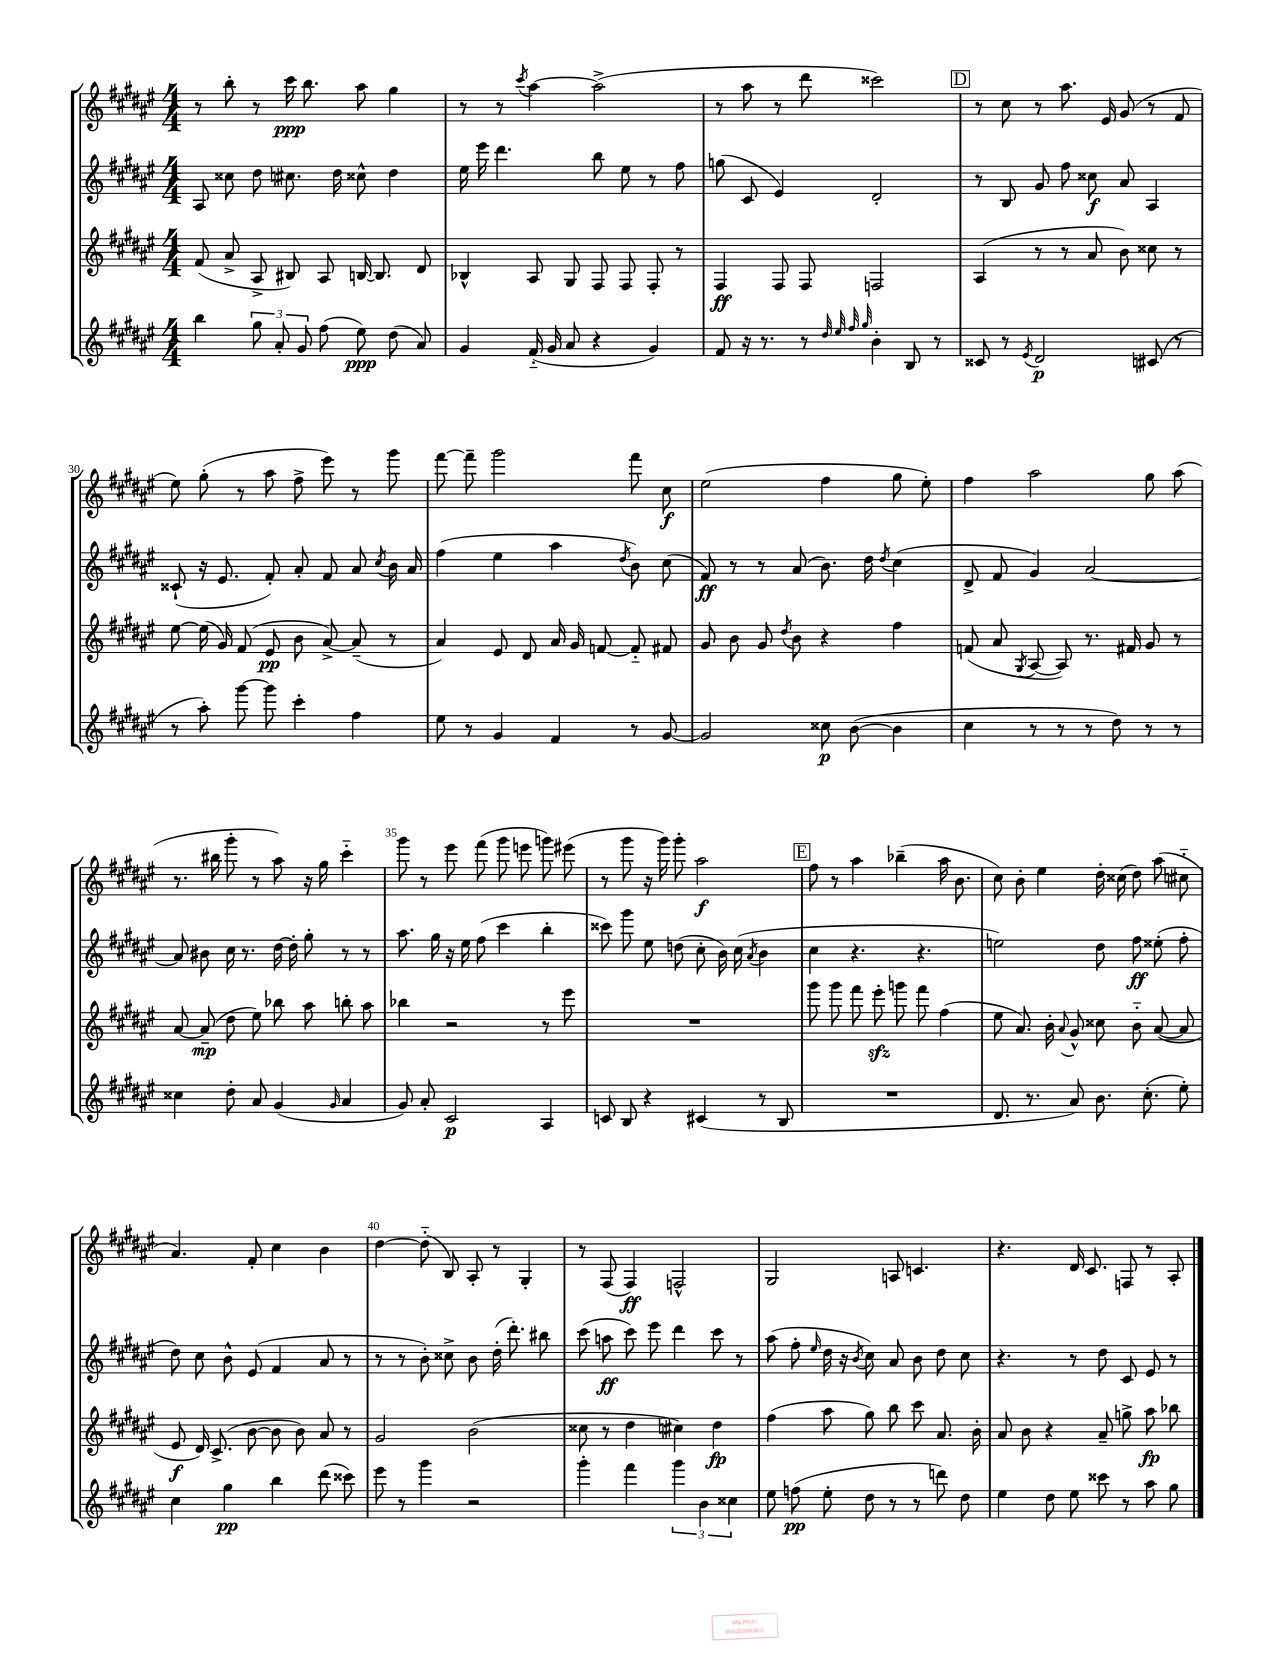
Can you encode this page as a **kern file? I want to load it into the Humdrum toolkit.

**kern	**kern	**kern	**kern
*staff4	*staff3	*staff2	*staff1
*clefG2	*clefG2	*clefG2	*clefG2
*k[f#c#g#d#a#e#]	*k[f#c#g#d#a#e#]	*k[f#c#g#d#a#e#]	*k[f#c#g#d#a#e#]
*M4/4	*M4/4	*M4/4	*M4/4
4bb	(8f#	8A#	8r
.	8a#^	8cc##	8bb'
12gg#	8A#^	8dd#	8r
12a#'	.	.	.
.	8B#)	8.cc#	16ccc#
12g#	.	.	.
.	.	.	8.bb
(8ff#	8A#	.	.
.	.	16dd#	.
8ee#)	[16B	8cc##^^	8aa#
.	8.B]	.	.
(8dd#	.	4dd#	4gg#
8a#)	8d#	.	.
=	=	=	=
4g#	4B-^^	16ee#	8r
.	.	16eee#	.
.	.	4.ddd#	8r
.	.	.	8qccc#
(16f#'~	8A#	.	[4aa#
16g#	.	.	.
8a#	8G#	.	.
4r	8F#	8bb	(2aa#^]
.	8F#	8ee#	.
4g#)	8F#'	8r	.
.	8r	8ff#	.
=	=	=	=
8f#	4F#	(8gg	8r
16r	.	8c#	8aa#
8.r	.	.	.
.	8F#	4e#)	8r
8r	8F#	.	8ddd#
32qqdd#	.	.	.
32qqee#	.	.	.
32qqff#	.	.	.
32qqgg#	.	.	.
4b'	2F	2d#'	2ccc##)
8B	.	.	.
8r	.	.	.
=	=	=	=
8c##	(4A#	8r	8r
8r	.	8B	8cc#
8qe#	.	.	.
2d#	8r	8g#	8r
.	8r	8ff#	8.aa#
.	8a#	8cc##	.
.	.	.	16e#
.	8b)	8a#	(8g#
(8c#	8cc##	4A#	8r
8r	8r	.	8f#
=	=	=	=
8r	[8ee#	(8c##`	8ee#)
8aa#')	(16ee#]	16r	(8gg#'
.	16g#)	8.e#	.
[8ggg#	(8f#	.	8r
8ggg#]	8e#	8f#')	8aa#
4ccc#'	8b	8a#'	8ff#^
.	[8a#^)	8f#	8eee#)
4ff#	(8a#~]	8a#	8r
.	.	8qcc#	.
.	8r	16b	8ggg#
.	.	16a#	.
=	=	=	=
8ee#	4a#)	(4ff#	[8fff#
8r	.	.	8fff#~]
4g#	8e#	4ee#	2ggg#
.	8d#	.	.
4f#	16a#	4aa#	.
.	16g#	.	.
.	[8f	.	.
.	.	8qdd#	.
8r	8f'~]	8b)	8fff#
[8g#	8f#	(8cc#	8cc#
=	=	=	=
2g#]	8g#	8f#)	(2ee#
.	8b	8r	.
.	8g#	8r	.
.	8qdd#	.	.
.	8b	(8a#	.
8cc##	4r	8.b)	4ff#
([8b	.	.	.
.	.	16dd#	.
.	.	8qdd#	.
4b]	4ff#	(4cc#	8gg#
.	.	.	8ee#')
=	=	=	=
4cc#	(8f	8d#^	4ff#
.	8a#	8f#	.
.	8qG#	.	.
8r	[8A#	4g#)	2aa#
8r	8A#])	.	.
8r	8.r	[2a#	.
8dd#)	.	.	.
.	16f#	.	.
8r	8g#	.	8gg#
8r	8r	.	(8aa#
=	=	=	=
4cc##	[8a#	8a#]	8.r
.	(8a#~]	8b#	.
.	.	.	16bb#
8dd#'	8dd#	16cc#	8ggg#'
.	.	8.r	.
8a#	8ee#)	.	8r
(4g#	8bb-	[16dd#	8aa#)
.	.	16dd#']	.
.	8aa#	8gg#'	16r
.	.	.	16gg#
16qqg#	.	.	.
4a#	8bb'	8r	4ccc#'~
.	8aa#	8r	.
=	=	=	=
8g#)	4bb-	8.aa#	8ggg#
8a#'	.	.	8r
.	.	16gg#	.
2c#	2r	16r	8eee#
.	.	16ee#	.
.	.	(8ff#	(8fff#
.	.	4ccc#	8ggg#
.	.	.	8eee
4A#	8r	4bb'	8ggg)
.	8eee#	.	(8eee#
=	=	=	=
8c	1r	8ccc##)	8r
8B	.	8ggg#	8ggg#
4r	.	8ee#	16r
.	.	.	16ggg#)
.	.	(8dd	8ggg#'
(4c#	.	8cc#'	2aa#
.	.	16b)	.
.	.	(16cc#	.
.	.	8qa#	.
8r	.	4b	.
8B	.	.	.
=	=	=	=
1r	8ggg#	4cc#	8ff#
.	8ggg#	.	8r
.	8fff#	4.r	4aa#
.	8eee#'	.	.
.	8ggg	.	(4bb-~
.	8fff#	4.r	.
.	(4ff#	.	16aa#
.	.	.	8.b
=	=	=	=
8.d#	8ee#	2ee)	8cc#)
.	8.a#)	.	8b'
8.r	.	.	.
.	.	.	4ee#
.	16b'	.	.
.	8qqa#	.	.
8a#)	8g#^^	.	.
8.b	8cc##	8dd#	16dd#'
.	.	.	(16cc##
.	8b'~	8ff#	8dd#)
(8.cc#'	.	.	.
.	([8a#	(8ee##'	(8aa#
8ee#')	8a#]	8ff#'	8cc#'~
=	=	=	=
4cc#	8e#	8dd#)	4.a#)
.	16d#)	8cc#	.
.	(8.c#^	.	.
4gg#	.	8b^^	.
.	[8b	(8e#	8f#'
4bb	8b]	4f#	4cc#
.	8b)	.	.
(8ddd#	8a#	8a#	4b
8ccc##)	8r	8r	.
=	=	=	=
8eee#	2g#	8r	[4dd#
8r	.	8r	.
4ggg#	.	8b')	(8dd#'~]
.	.	8cc##^	8B)
2r	(2b	8b	8A#'
.	.	(16dd#'	8r
.	.	8.ddd#')	.
.	.	.	4G#'
.	.	8bb#	.
=	=	=	=
4ggg#'	8cc##	(8ccc#	8r
.	8r	8aa	(8F#
4fff#	4dd#	8ccc#)	4F#)
.	.	8eee#	.
6ggg#	4cc#)	4ddd#	2F^^
6b	.	.	.
.	4dd#	8ccc#	.
6cc##	.	.	.
.	.	8r	.
=	=	=	=
8ee#	(4ff#	(8aa#	2G#
(8ff	.	8ff#'	.
.	.	16qqee#	.
8ee#'	8aa#	16dd#	.
.	.	16r	.
.	.	8qb	.
8dd#	8gg#)	8cc#)	.
8r	8bb	8a#	8A
8r	8ccc#	8b	4.c
8ddd)	8.a#	8dd#	.
8dd#	.	8cc#	.
.	16b'	.	.
=	=	=	=
4ee#	8a#	4.r	4.r
.	8b	.	.
8dd#	4r	.	.
8ee#	.	8r	16d#
.	.	.	8.c#
8ccc##	8a#~	8dd#	.
8r	8gg^	8c#	8F
8aa#	8aa#	8e#	8r
8gg#	8bb-	8r	8A#'
==	==	==	==
*-	*-	*-	*-
